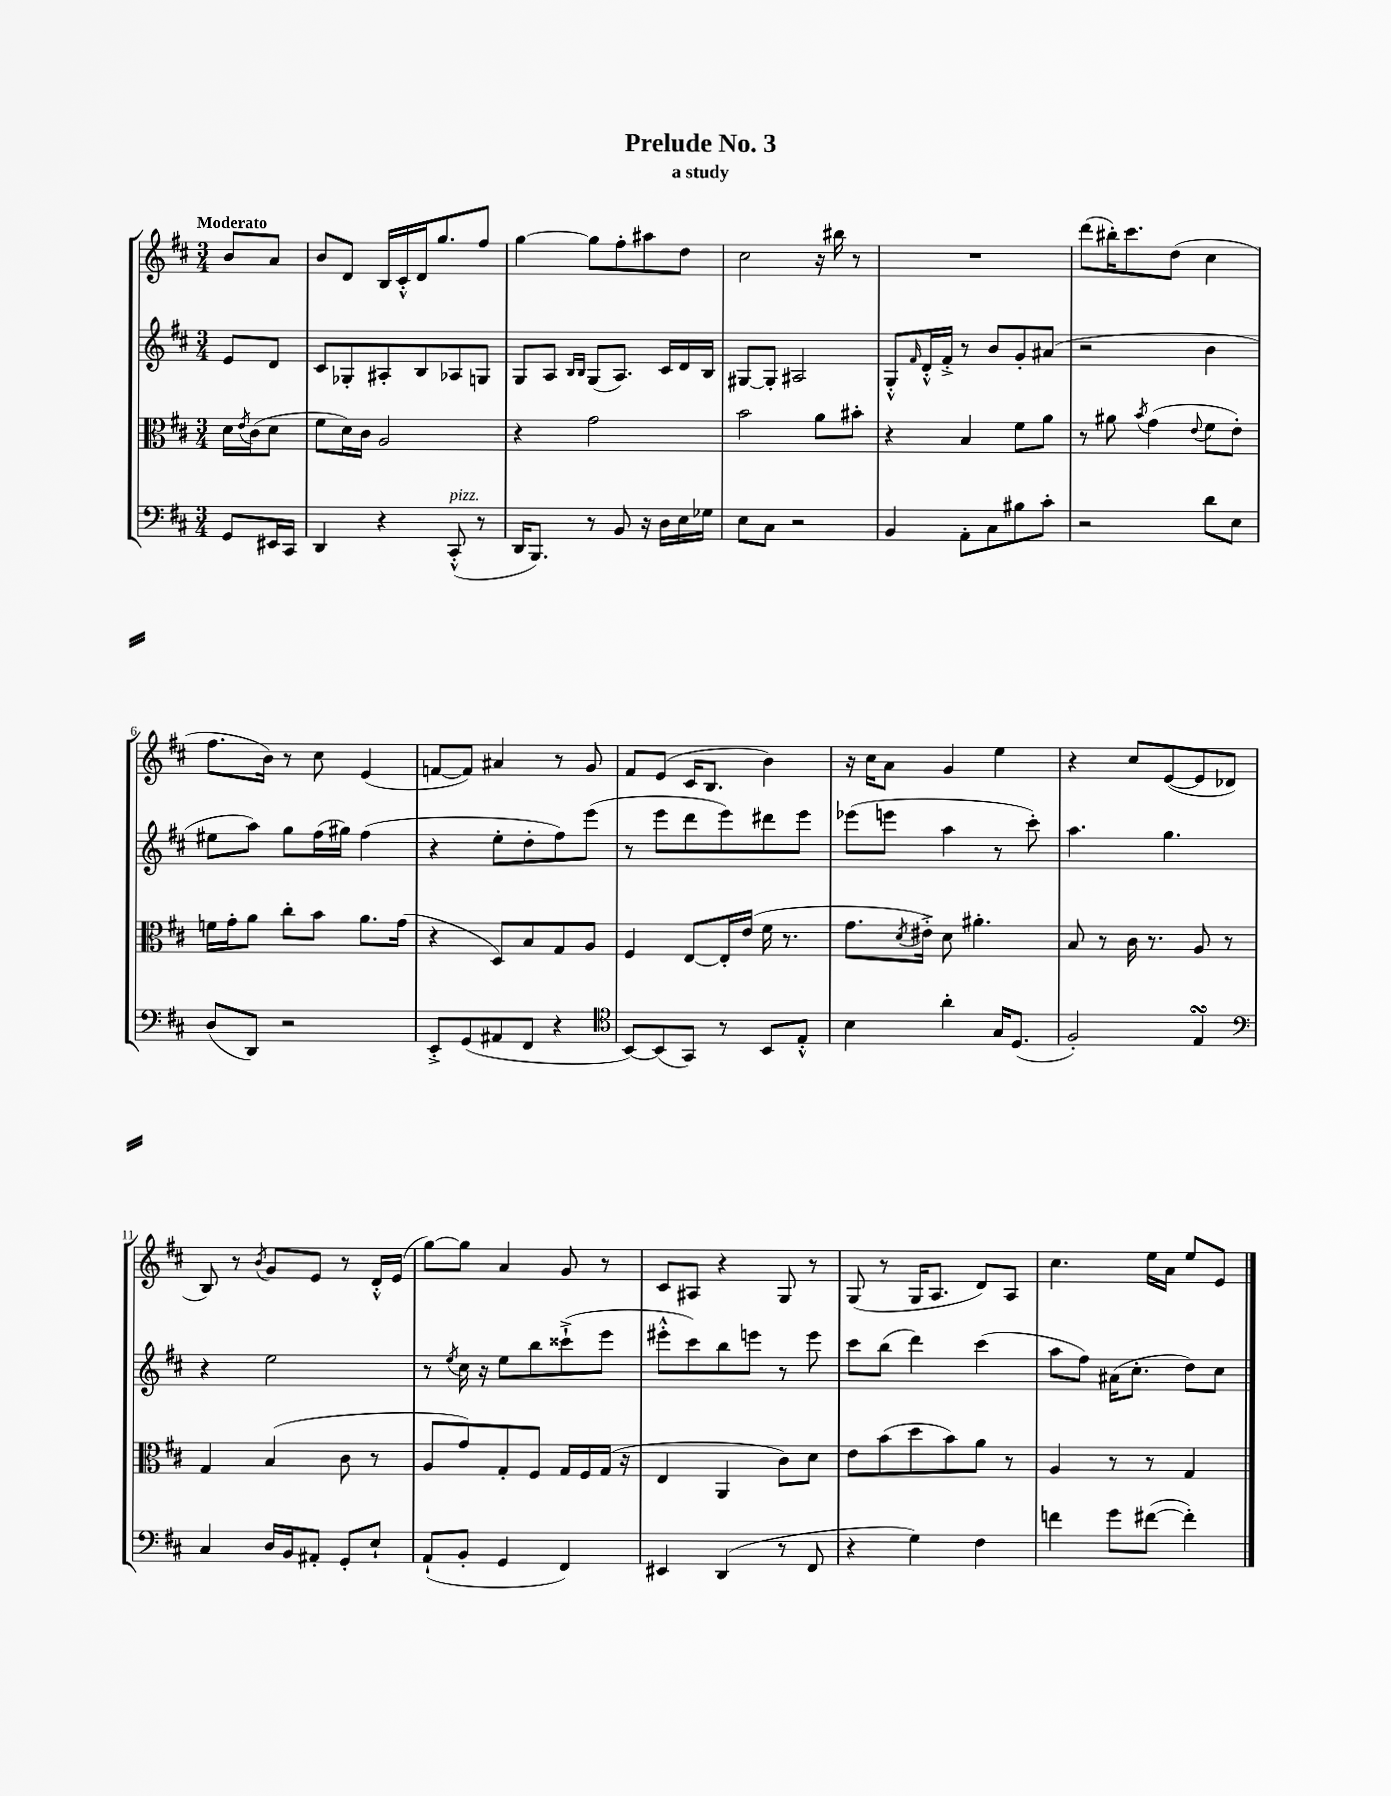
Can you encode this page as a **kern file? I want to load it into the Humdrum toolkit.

**kern	**kern	**kern	**kern
*staff4	*staff3	*staff2	*staff1
*clefF4	*clefC3	*clefG2	*clefG2
*k[f#c#]	*k[f#c#]	*k[f#c#]	*k[f#c#]
*M3/4	*M3/4	*M3/4	*M3/4
8GG	16d	8e	8b
.	8qe	.	.
.	(16c#	.	.
16EE#	8d	8d	8a
16CC#	.	.	.
=	=	=	=
4DD	8f#	8c#	8b
.	16d)	8G-'	8d
.	16c#	.	.
4r	2A	8A#'	16B
.	.	.	16c#'^^
.	.	8B	16d
.	.	.	8.gg
(8CC#'^^	.	8A-	.
8r	.	8G	8ff#
=	=	=	=
16DD	4r	8G	[4gg
8.BBB)	.	.	.
.	.	8A	.
.	.	16qqB	.
.	.	16qqB	.
8r	2g	(8G	8gg]
8BB	.	8.A)	8ff#'
16r	.	.	8aa#
16D	.	16c#	.
16E	.	16d	8dd
16G-	.	16B	.
=	=	=	=
8E	2b	[8G#	2cc#
8C#	.	8G#']	.
2r	.	2A#	.
.	8a	.	16r
.	.	.	16bb#
.	8b#'	.	8r
=	=	=	=
4BB	4r	8G'^^	2.r
.	.	16qqf#	.
.	.	16d'^^	.
.	.	16f#'^	.
8AA'	4B	8r	.
8C#	.	8b	.
8B#	8f#	8g'	.
8c#'	8a	(8a#	.
=	=	=	=
2r	8r	2r	(8ddd
.	8a#	.	16bb#')
.	.	.	8.ccc#
.	8qb	.	.
.	(4g	.	.
.	.	.	(8dd
.	8qqe	.	.
8d	8f#	4b	4cc#
8E	8e')	.	.
=	=	=	=
(8D	16f	8ee#	8.ff#
.	16g'	.	.
8DD)	8a	8aa)	.
.	.	.	16b)
2r	8cc#'	8gg	8r
.	8b	(16ff#	8cc#
.	.	16gg#)	.
.	8.a	(4ff#	(4e
.	(16g	.	.
=	=	=	=
8EE'^	4r	4r	[8f
(8GG	.	.	8f])
8AA#	8D)	8ee'	4a#
8FF#	8B	8dd'	.
4r	8G	8ff#)	8r
.	8A	(8eee	8g
=	=	=	=
*clefC4	*	*	*
[8BB)	4F#	8r	8f#
(8BB]	.	8eee	(8e
8GG)	[8E	8ddd	16c#
.	.	.	8.B
8r	16E']	8eee)	.
.	(16e	.	.
8BB	16f#	8ddd#	4b)
.	8.r	.	.
8E'^^	.	8eee	.
=	=	=	=
4B	8.g	(8eee-	16r
.	.	.	16cc#
.	.	8eee	8a
.	8qd	.	.
.	16e#'^)	.	.
4a'	8d	4aa	4g
.	4.a#'	.	.
16G	.	8r	4ee
(8.D	.	.	.
.	.	8ccc#')	.
=	=	=	=
2F#')	8B	4.aa	4r
.	8r	.	.
.	16c#	.	8cc#
.	8.r	.	.
.	.	4.gg	([8e
4E	8A	.	8e]
.	8r	.	8d-
=	=	=	=
*clefF4	*	*	*
4C#	4G	4r	8B)
.	.	.	8r
.	.	.	8qb
16D	(4B	2ee	8g
16BB	.	.	.
8AA#'	.	.	8e
8GG'	8c#	.	8r
8E`	8r	.	16d'^^
.	.	.	(16e
=	=	=	=
(8AA`	8A	8r	[8gg)
.	.	8qee	.
8BB'	8g)	16cc#	8gg]
.	.	16r	.
4GG	8G'	8ee	4a
.	8F#	8bb	.
4FF#)	16G	(8ccc##`^	8g
.	16F#	.	.
.	(16G	8eee	8r
.	16r	.	.
=	=	=	=
4EE#	4E	8eee#'^^	8c#
.	.	8ccc#)	8A#
(4DD	4AA	8bb	4r
.	.	8eee	.
8r	8c#)	8r	8G
8FF#	8d	8eee	8r
=	=	=	=
4r	8e	8ccc#	(8G
.	(8b	(8bb	8r
4G)	8dd	4ddd)	16G
.	.	.	8.A
.	8b)	.	.
4F#	8a	(4ccc#	8d)
.	8r	.	8A
=	=	=	=
4f	4A	8aa	4.cc#
.	.	8ff#)	.
8g	8r	(16a#	.
.	.	8.cc#'	.
([8f#	8r	.	16ee
.	.	.	16a
4f#'])	4G	8dd)	8ee
.	.	8cc#	8e
==	==	==	==
*-	*-	*-	*-
